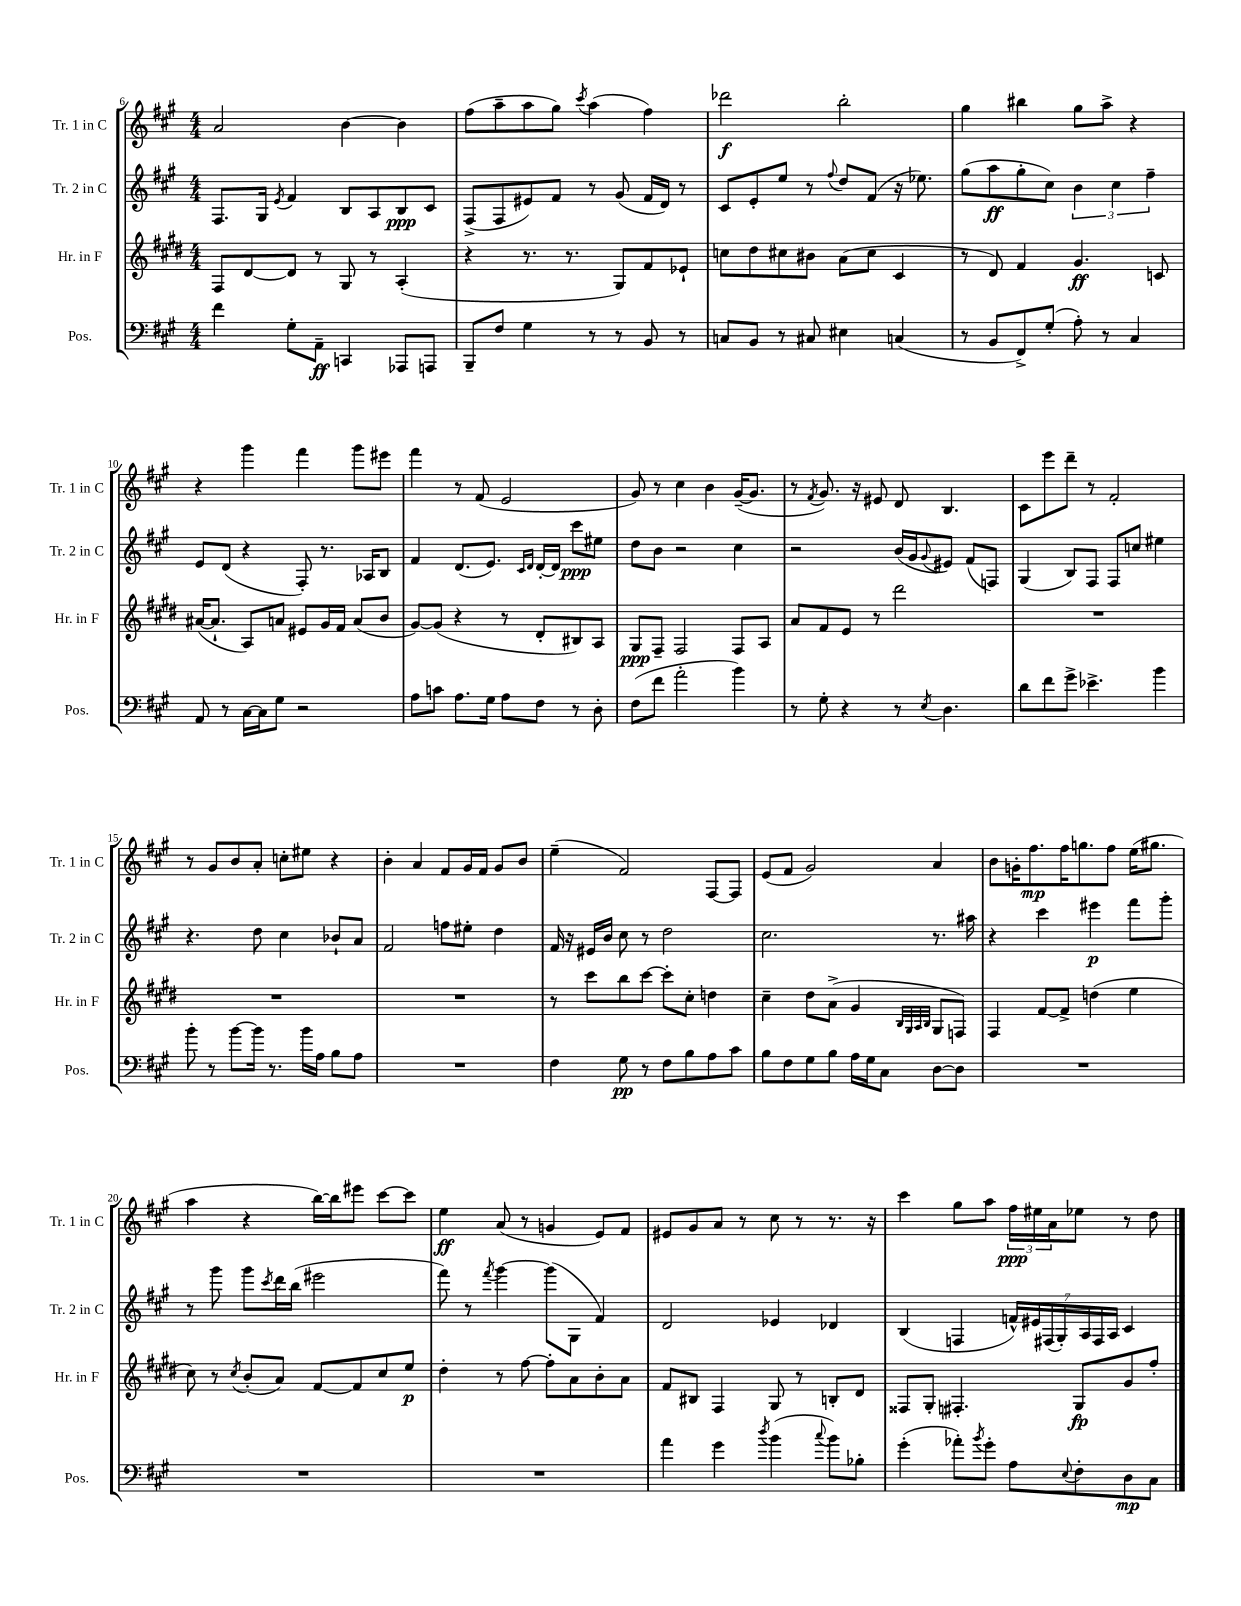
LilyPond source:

<<
\new StaffGroup <<
\new Staff = "s0" \with { instrumentName = "Tr. 1 in C" shortInstrumentName = "Tr. 1 in C" } {
    \clef treble \key a \major \numericTimeSignature \time 4/4
    a'2 b'4~ b'4 |
    fis''8( a''8-- a''8 gis''8) \acciaccatura { cis'''8 } a''4( fis''4) |
    des'''2\f b''2-. |
    gis''4 bis''4 gis''8 a''8-> r4 |
    r4 gis'''4 fis'''4 gis'''8 eis'''8 |
    fis'''4 r8 fis'8( e'2 |
    gis'8) r8 cis''4 b'4 gis'16~--( gis'8. |
    r8 \acciaccatura { fis'8 } gis'8.) r16 eis'8 d'8 b4. |
    cis'8 e'''8 d'''8-- r8 fis'2-. |
    r8 gis'8 b'8 a'8-. c''8-. eis''8 r4 |
    b'4-. a'4 fis'8 gis'16 fis'16 gis'8 b'8 |
    e''4--( fis'2) fis8~ fis8 |
    e'8( fis'8 gis'2) a'4 |
    b'8 g'16-. fis''8.\mp fis''16 g''8. fis''8 e''16( gis''8. |
    a''4 r4 b''16~) b''16 eis'''8 cis'''8~ cis'''8 |
    e''4\ff a'8( r8 g'4 e'8) fis'8 |
    eis'8 gis'8 a'8 r8 cis''8 r8 r8. r16 |
    cis'''4 gis''8 a''8 \tuplet 3/2 { fis''16\ppp eis''16 a'16 } ees''8 r8 d''8 \bar "|." |
}
\new Staff = "s1" \with { instrumentName = "Tr. 2 in C" shortInstrumentName = "Tr. 2 in C" } {
    \clef treble \key a \major \numericTimeSignature \time 4/4
    fis8. gis16 \acciaccatura { e'8 } fis'4 b8 a8 b8\ppp cis'8 |
    fis8->( fis8 eis'8) fis'8 r8 gis'8( fis'16 d'16) r8 |
    cis'8 e'8-. e''8 r8 \appoggiatura { fis''8 } d''8 fis'8( r16 ees''8.) |
    gis''8( a''8\ff gis''8-. cis''8) \tuplet 3/2 { b'4 cis''4 fis''4-- } |
    e'8 d'8( r4 fis8-.) r8. aes16 b8 |
    fis'4 d'8.( e'8.) \grace { cis'16 d'16 } d'16~-. d'16 cis'''8\ppp eis''8 |
    d''8 b'8 r2 cis''4 |
    r2 b'16( gis'16 \appoggiatura { gis'8 } eis'8) fis'8( f8) |
    gis4( b8) fis8 fis8 c''8 eis''4 |
    r4. d''8 cis''4 bes'8-! a'8 |
    fis'2 f''8 eis''8-. d''4 |
    fis'16 r16 eis'16 b'16 cis''8 r8 d''2 |
    cis''2. r8. ais''16 |
    r4 cis'''4 eis'''4\p fis'''8 gis'''8-. |
    r8 gis'''8 gis'''8 \acciaccatura { cis'''8 } d'''16 b''16( eis'''2 |
    fis'''8) r8 \acciaccatura { fis'''8 } gis'''4~ gis'''8( gis8 fis'4) |
    d'2 ees'4 des'4 |
    b4( f4 \tuplet 7/4 { f'16-^) eis'16 fis16( gis16-.) a16 fis16 a16 } cis'4 \bar "|." |
}
\new Staff = "s2" \with { instrumentName = "Hr. in F" shortInstrumentName = "Hr. in F" } {
    \clef treble \key e \major \numericTimeSignature \time 4/4
    fis8 dis'8~ dis'8 r8 gis8 r8 a4-.( |
    r4 r8. r8. gis8) fis'8 ees'8-! |
    c''8 dis''8 cis''8 bis'8 a'8( cis''8 cis'4 |
    r8 dis'8) fis'4 gis'4.\ff c'8 |
    ais'16~( ais'8.-! a8) a'8 eis'8 gis'16 fis'16 a'8( b'8 |
    gis'8~) gis'8( r4 r8 dis'8-. bis8) a8 |
    gis8\ppp fis8-- fis2 fis8 a8 |
    a'8 fis'8 e'8 r8 dis'''2 |
    R1 |
    R1 |
    R1 |
    r8 cis'''8 b''8 cis'''8~ cis'''8-. cis''8-. d''4 |
    cis''4-- dis''8 a'8->( gis'4 \grace { b32 gis32 a32 b32 } gis8 f8) |
    fis4 fis'8~ fis'8-> d''4( e''4 |
    cis''8) r8 \acciaccatura { cis''8 } b'8-.( a'8) fis'8~ fis'8 cis''8 e''8\p |
    dis''4-. r8 fis''8~ fis''8-. a'8 b'8-. a'8 |
    fis'8 bis8 fis4 gis8 r8 b8-. dis'8 |
    fisis8 gis8-. fis4.-. gis8\fp gis'8 fis''8-. \bar "|." |
}
\new Staff = "s3" \with { instrumentName = "Pos." shortInstrumentName = "Pos." } {
    \clef bass \key a \major \numericTimeSignature \time 4/4
    fis'4 gis8-. a,8--\ff c,4 aes,,8 a,,8 |
    b,,8-- fis8 gis4 r8 r8 b,8 r8 |
    c8 b,8 r8 cis8 eis4 c4( |
    r8 b,8 fis,8->) gis8-.( a8-.) r8 cis4 |
    a,8 r8 cis16~ cis16 gis8 r2 |
    a8 c'8 a8. gis16 a8 fis8 r8 d8-. |
    fis8( fis'8 a'2-. b'4) |
    r8 gis8-. r4 r8 \acciaccatura { e8 } d4. |
    d'8 fis'8 gis'8-> ees'4.-> b'4 |
    b'8-. r8 b'8~ b'16 r8. b'16 a16 b8 a8 |
    R1 |
    fis4 gis8\pp r8 fis8 b8 a8 cis'8 |
    b8 fis8 gis8 b8 a16 gis16 cis8 d8~ d8 |
    R1 |
    R1 |
    R1 |
    a'4 gis'4 \acciaccatura { d''8 } b'4( \appoggiatura { cis''8 } b'8) bes8-. |
    gis'4-.( aes'8-.) \acciaccatura { b'8 } gis'8-. a8 \appoggiatura { e8 } fis8-. d8\mp cis8 \bar "|." |
}
>>
>>
\layout { \context { \Score currentBarNumber = #6 } }
